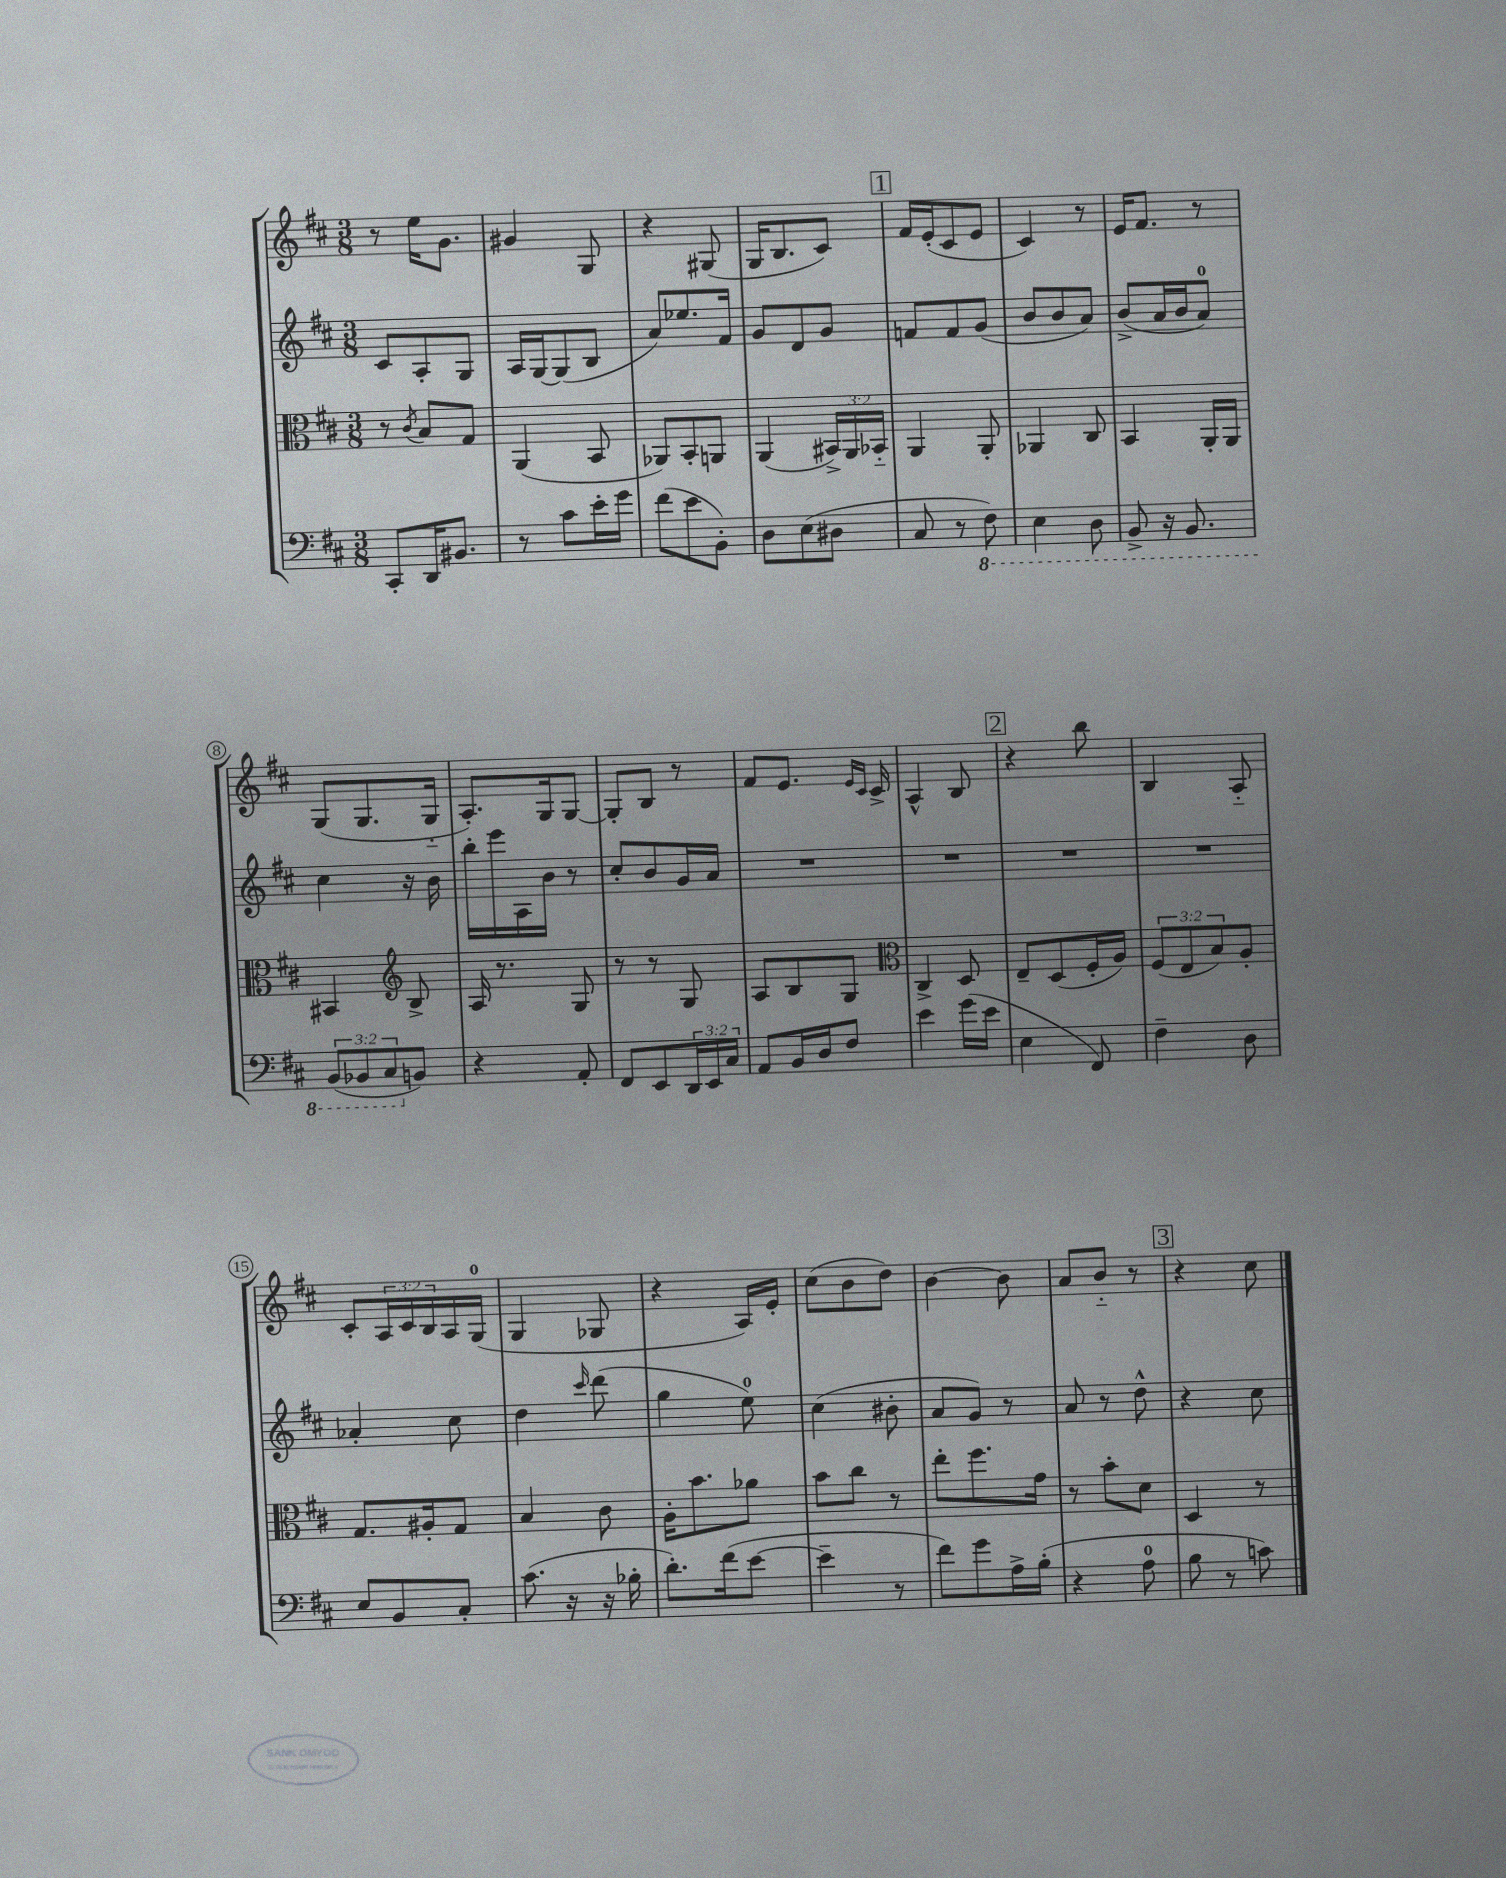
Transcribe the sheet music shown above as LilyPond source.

<<
\new StaffGroup <<
\new Staff = "s0" {
    \clef treble \key d \major \numericTimeSignature \time 3/8 \override Staff.TupletNumber.text = #tuplet-number::calc-fraction-text
    r8 e''16 g'8. |
    gis'4 g8 |
    r4 gis8( |
    g16 b8. cis'8) |
    \mark \markup { \box "1" } fis'16 e'16-.( cis'8 e'8 |
    cis'4) r8 |
    e'16 fis'8. r8 |
    g8( g8. g16-_ |
    a8.-.) g16 g8~ |
    g8-. b8 r8 |
    fis'8 e'8. \grace { e'16 cis'16 } cis'16-> |
    a4-^ b8 |
    \mark \markup { \box "2" } r4 b''8 |
    b4 a8-_ |
    cis'8-. \tuplet 3/2 { a16 cis'16 b16 } a16 g16-0( |
    g4 ges8 |
    r4 a16) e'16-. |
    cis''8( b'8 d''8) |
    b'4~ b'8 |
    a'8 b'8-_ r8 |
    \mark \markup { \box "3" } r4 cis''8 \bar "|." |
}
\new Staff = "s1" {
    \clef treble \key d \major \numericTimeSignature \time 3/8
    cis'8 a8-. g8 |
    a16 g16~ g8( b8 |
    a'8) ees''8. fis'16 |
    g'8 d'8 g'8 |
    \mark \markup { \box "1" } f'8 f'8 g'8( |
    b'8 b'8 a'8) |
    b'8->( a'16 b'16 a'8-0) |
    cis''4 r16 b'16 |
    b''16-. e'''16 a16 b'16 r8 |
    cis''8-. b'8 g'16 a'16 |
    R4. |
    R4. |
    \mark \markup { \box "2" } R4. |
    R4. |
    aes'4-. cis''8 |
    d''4 \grace { cis'''16 } d'''8( |
    g''4 e''8-0) |
    cis''4( bis'8-. |
    a'8 g'8) r8 |
    a'8 r8 d''8-^ |
    \mark \markup { \box "3" } r4 cis''8 \bar "|." |
}
\new Staff = "s2" {
    \clef alto \key d \major \numericTimeSignature \time 3/8 \override Staff.TupletNumber.text = #tuplet-number::calc-fraction-text
    r8 \acciaccatura { cis'8 } b8 g8 |
    a,4( b,8 |
    aes,8) b,8-. a,8 |
    a,4( \tuplet 3/2 { bis,16->) a,16 bes,16-_ } |
    \mark \markup { \box "1" } a,4 a,8-. |
    aes,4 cis8 |
    b,4 a,16-. a,16 |
    bis,4 \clef treble b8-> |
    a16 r8. g8 |
    r8 r8 g8 |
    a8 b8 g8 |
    \clef alto cis4-> d8 |
    \mark \markup { \box "2" } e8-- d8( fis16-. a16) |
    \tuplet 3/2 { fis8( e8 b8) } a8-. |
    g8. ais16-. g8 |
    b4 cis'8 |
    a16-. b'8. aes'8 |
    b'8 cis''8 r8 |
    e''8-. fis''8. g'16 |
    r8 b'8-. d'8 |
    \mark \markup { \box "3" } d4 r8 \bar "|." |
}
\new Staff = "s3" {
    \clef bass \key d \major \numericTimeSignature \time 3/8 \override Staff.TupletNumber.text = #tuplet-number::calc-fraction-text
    cis,8-. d,16 bis,8. |
    r8 cis'8 e'16-. g'16 |
    fis'8( e'8 b,8-.) |
    d8 e8( dis8 |
    \mark \markup { \box "1" } cis8 r8 \ottava #-1 fis,8) |
    e,4 d,8 |
    b,,8-> r16 b,,8. |
    \tuplet 3/2 { b,,8( bes,,8 cis,8 \ottava #0 } b,!8) |
    r4 a,8-. |
    fis,8 e,8 \tuplet 3/2 { d,16 e,16 cis16 } |
    a,8 b,16 d16 fis8 |
    e'4 g'16( e'16 |
    \mark \markup { \box "2" } e4 fis,8) |
    fis4-- d8 |
    e8 b,8 cis8-. |
    cis'8.( r16 r16 bes16-. |
    d'8.-.) fis'16( e'8~ |
    e'4-- r8 |
    fis'8) g'8 a16-> b16-.( |
    r4 a8-0 |
    \mark \markup { \box "3" } b8 r8 c'8) \bar "|." |
}
>>
>>
\layout { \context { \Score \override BarNumber.stencil = #(make-stencil-circler 0.1 0.3 ly:text-interface::print) } }
